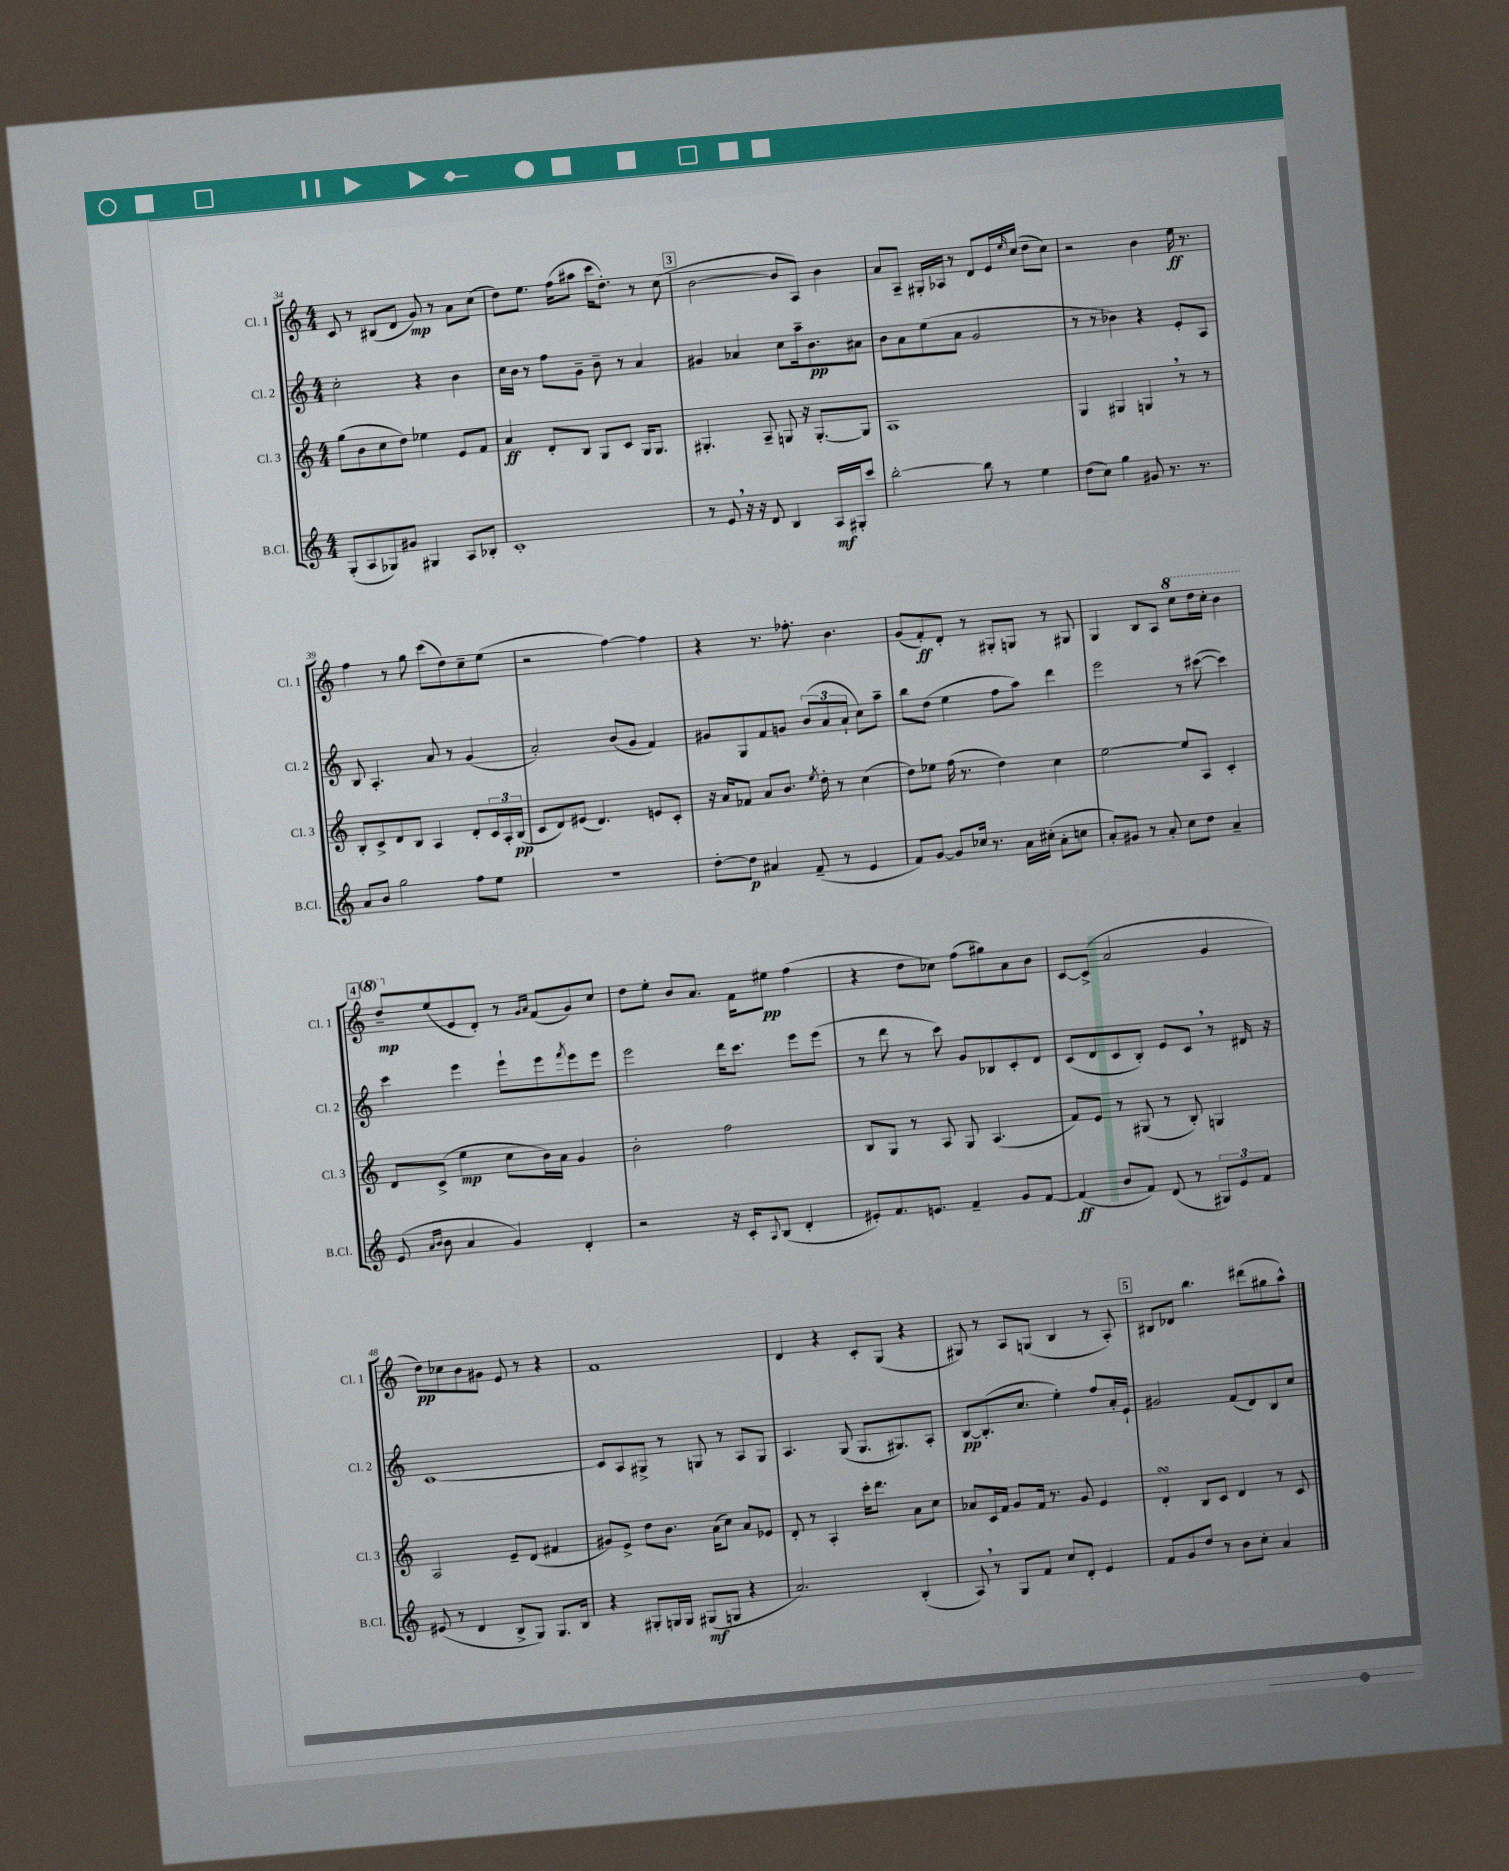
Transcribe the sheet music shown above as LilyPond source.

<<
\new StaffGroup <<
\new Staff = "s0" \with { instrumentName = "Cl. 1" shortInstrumentName = "Cl. 1" } {
    \clef treble \key c \major \numericTimeSignature \time 4/4
    c'8 r8 bis8( d'8 g'8\mp) r8 a'8 c''8( |
    d''8) e''8. f''16( ais''8 c'''16 d''8.-.) r8 c''8( |
    \mark \markup { \box "3" } b'2~ b'8 a8) b'4 |
    a'8 a8-- gis16-. aes16 r8 d'8 e'16 \grace { e''16 } c''16( d''8 c''8) |
    r2 b'4 e''16\ff r8. |
    f''4 r8 g''8 c'''8( d''8) c''8-- e''8( |
    r2 f''4~) f''4 |
    r4 r8. fes''8.-. b'4. |
    g'8( f'8-.\ff) d'8-. r8 gis8-. g8 r8 gis8 |
    g4 b8 a8 \ottava #1 c'''8 d'''16 c'''16-. b''4 |
    \mark \markup { \box "4" } d'''8--\mp \ottava #0 e''8( e'8 d'8-.) r8 \grace { g'16 a'16 } f'8( g'8) c''8 |
    d''8 e''8-. b'8 a'8. f'16 eis''8\pp f''4( |
    r4 d''8 ces''8) f''8( gis''8) a'8 b'8 |
    c'8~ c'8->( a'2 g'4 |
    d''8\pp) ces''8 b'8 gis'8 e'8 r8 r4 |
    f'1 |
    d'4 r4 c'8-. g8( r4 |
    gis8) r8 a8 g8( b4 r8 a8-.) |
    \mark \markup { \box "5" } bis8 des'8 b''4. dis'''8( gis''8 a''8-^) \bar "|." |
}
\new Staff = "s1" \with { instrumentName = "Cl. 2" shortInstrumentName = "Cl. 2" } {
    \clef treble \key c \major \numericTimeSignature \time 4/4
    c''2-. r4 b'4 |
    c''16 b'16 r8 f''8 g'8-- b'8-- r8 a'4 |
    \mark \markup { \box "3" } gis'4 aes'4 c''8 a''16-- b'8.\pp ais'8 |
    b'8 a'8 e''8( a'8 g'2 |
    r8 r8 bes'4) r4 e'8-. a8 |
    b8 a4.-. a'8 r8 g'4( |
    a'2-.) b'8( g'8 f'4) |
    gis'8 g8 f'8 g'8 \tuplet 3/2 { b'8( a'8 a'8-! } c''8) a''8-- |
    b''8 d''8( e''4 f''8 a''8) d'''4 |
    e'''2 r8 cis'''8~( cis'''4) |
    \mark \markup { \box "4" } c'''4 e'''4 e'''8-! e'''8 \acciaccatura { f'''8 } e'''8 e'''8 |
    e'''2 d'''16 c'''8. e'''8 e'''8( |
    r8 d'''8 r8 c'''8) g'8 bes8 c'8-. d'8 |
    c'8( d'8 c'8 b8-.) e'8 c'8 \breathe r8 dis'16 r16 |
    c'1~ |
    c'8 a8 gis8-> r8 g8 r8 a8 g8 |
    a4. g8( g8. gis8.) a8-. |
    b8~\pp b8.-.( c''8. e''4-.) f''8 a'16-. e'16-! |
    \mark \markup { \box "5" } gis'2 f'8( d'8) b8 c''8 \bar "|." |
}
\new Staff = "s2" \with { instrumentName = "Cl. 3" shortInstrumentName = "Cl. 3" } {
    \clef treble \key c \major \numericTimeSignature \time 4/4
    g''8( b'8 c''8 d''8) ees''4 e'8 f'8 |
    a'4\ff d'8-. b8 g8 c'8 g16 g8. |
    \mark \markup { \box "3" } gis4.-. a8-- g8 r16 g8.~-. g8 |
    a1 |
    g4 gis4 g4 \breathe r8 r8 |
    b8-. c'8-> d'8 b8 a4 d'8-. \tuplet 3/2 { c'16 a16-. b16\pp( } |
    c'8 d'8) eis'8( d'4.) e'8 c'8-. |
    r16 a'16 fes'8 a'8 b'8. \acciaccatura { e''8 } d''16-. r8 c''4( |
    d''8) ees''8 f''16( r8. d''4) c''4 |
    e''2~ e''8 a8 c'4-. |
    \mark \markup { \box "4" } d'8 c'8->( e''4\mp c''8 b'16) a'16 g'4 |
    b'2-. f''2 |
    b8 g8 r8 a8 g8 a4.( |
    f'8) e'8 r8 gis8( r8 b8-.) g4 |
    a2 e'8-- d'8( fis'4 |
    gis'8) e'8-> d''8 b'8. a'16( c''8) a'8 ees'8 |
    d'8-. r8 a4-. c'''16-. d'''8. a'8 c''8 |
    aes'8 c'16 f'16 g'8 f'16 r8. g'8 e'4 |
    \mark \markup { \box "5" } d'4-.\turn b8 c'8 d'4 r8 c'8 \bar "|." |
}
\new Staff = "s3" \with { instrumentName = "B.Cl." shortInstrumentName = "B.Cl." } {
    \clef treble \key c \major \numericTimeSignature \time 4/4
    g8-.( a8 ges8) gis'8 gis4 a8 bes8-. |
    c'1-. |
    \mark \markup { \box "3" } r8 e'8 \breathe r16 r16 d'8 b4 a16\mf gis16-. c'''8 |
    b''2~-. b''8 r8 e''4 |
    d''8( c''8) g''4 gis'8 r8. r8. |
    a'8 b'8 g''2 f''8 e''8 |
    r1 |
    d''8~-. d''8\p ais'4 f'8--( r8 e'4 |
    f'8) g'8~ g'8 ces''16 r8. a'16 cis''16-.( a'8-. c''8 |
    a'8-.) gis'8 r8 a'8-. c''8 d''8 a'4-- |
    \mark \markup { \box "4" } e'8( \grace { a'16 b'16 } b'8 a'4 g'4) d'4-. |
    r2 r16 c'16-. \appoggiatura { a8 } b8( d'4-. |
    eis'8-.) f'8. e'8. f'4-- g'8 f'8~ |
    f'4\ff( b'8 f'8) d'8( r8 \tuplet 3/2 { gis8) e'8 f'8 } |
    eis'8( r8 d'4 b8-> g8) g8. b16 |
    r4 gis8-. g16 g16 gis8\mf( g8 r4 |
    a'2.) b4-.( |
    a8) \breathe r8 g8 f'8 c''8 d'8-. e'4 |
    \mark \markup { \box "5" } f'8 g'8 d''8 r8 b'8 c''8-. a'4 \bar "|." |
}
>>
>>
\layout { \context { \Score currentBarNumber = #34 } }
